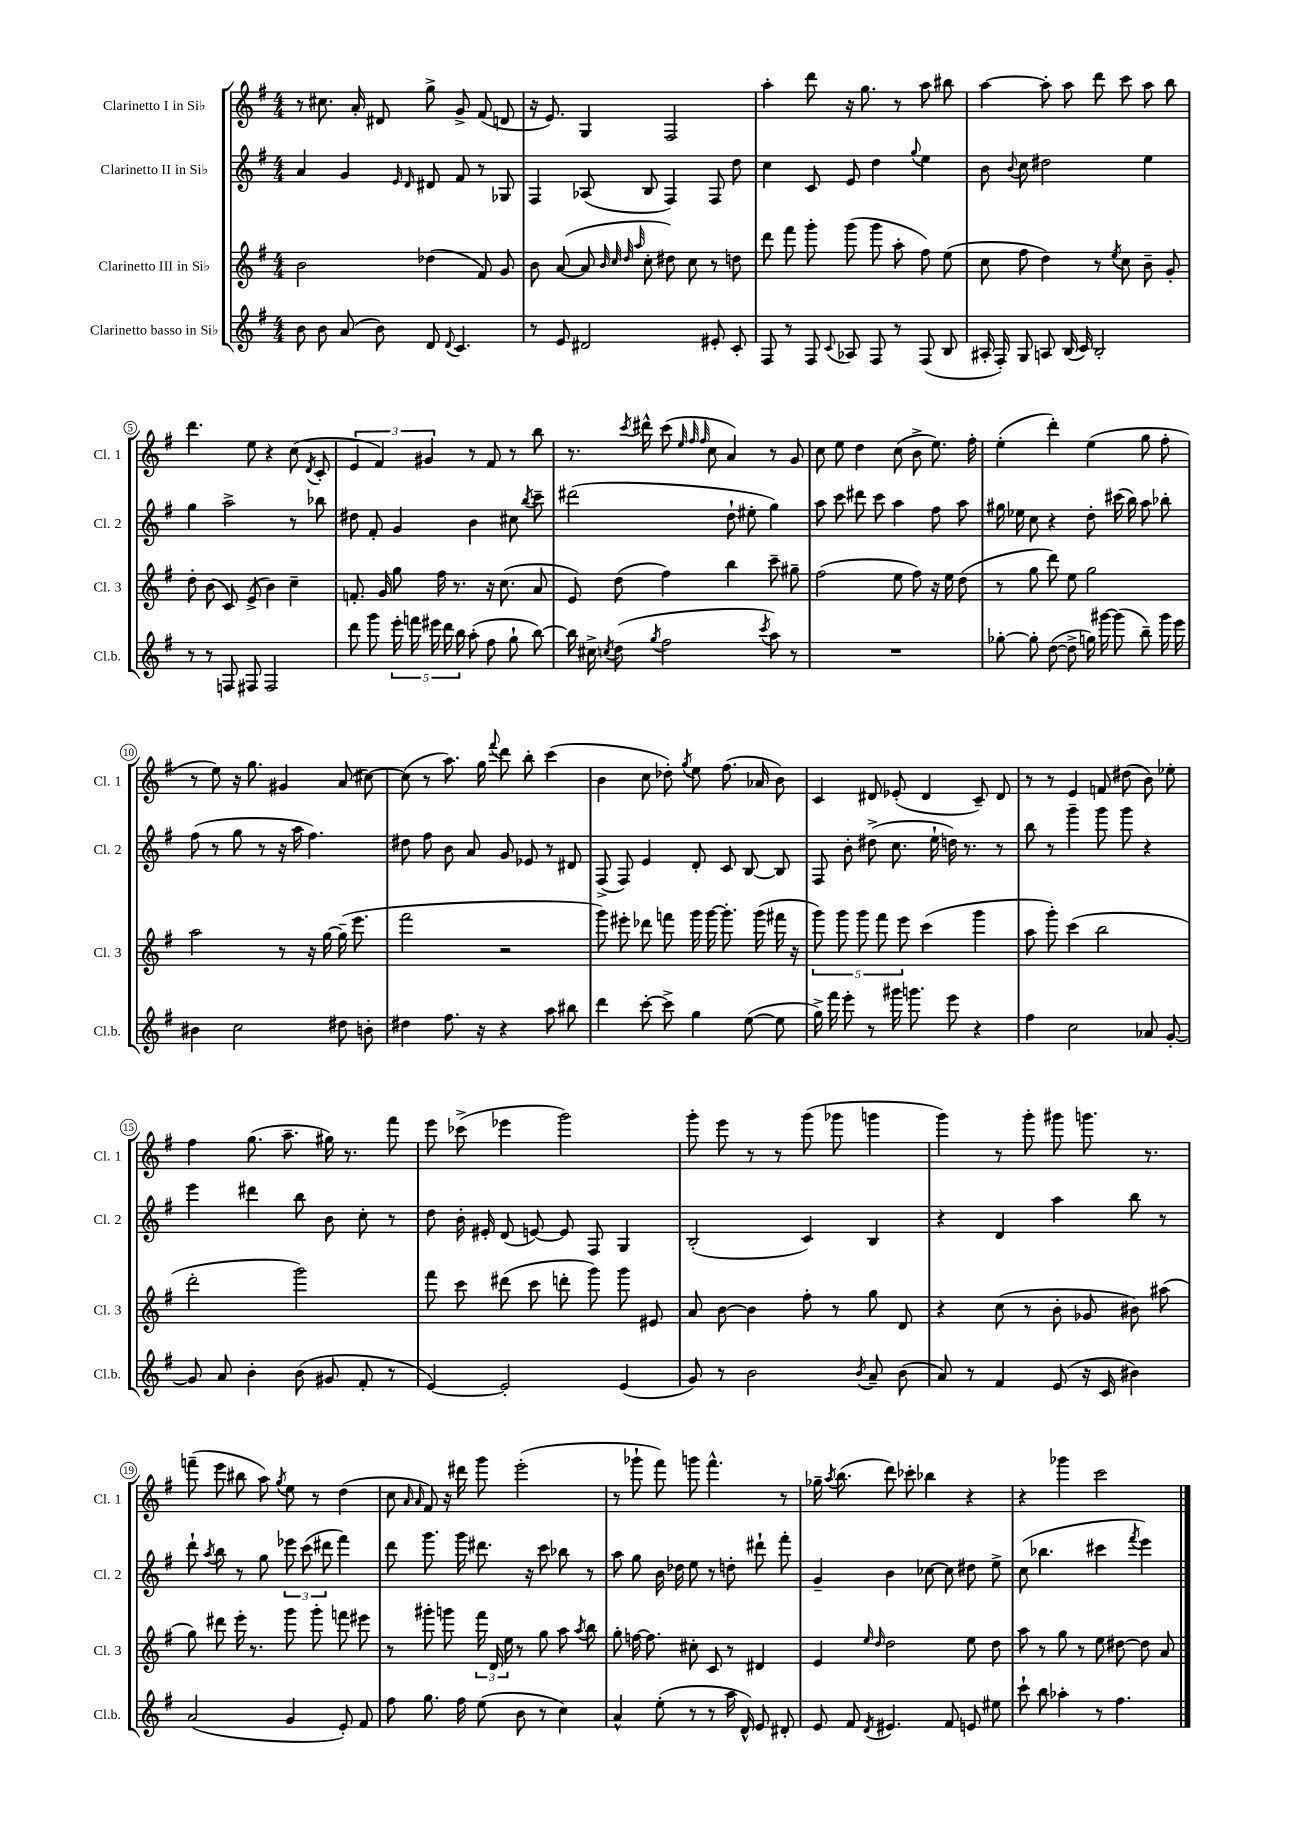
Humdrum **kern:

**kern	**kern	**kern	**kern
*staff4	*staff3	*staff2	*staff1
*clefG2	*clefG2	*clefG2	*clefG2
*k[f#]	*k[f#]	*k[f#]	*k[f#]
*M4/4	*M4/4	*M4/4	*M4/4
8b	2b	4a	8r
8b	.	.	8.cc#
(8a	.	4g	.
.	.	.	16a'
8b)	.	.	8d#
.	.	16qqe	.
.	.	16qqd	.
8d	(4dd-	8d#	8gg^
8qqd	.	.	.
4.c	.	8f#	8g^
.	8f#)	8r	(8f#
.	8g	8G-	8d
=	=	=	=
8r	8b	4F#	16r
.	.	.	8.e)
8e	([8a	.	.
2d#	8a]	(8A-	4G
.	32qqb	.	.
.	32qqcc	.	.
.	32qqdd	.	.
.	32qqaa	.	.
.	8cc'	8B	.
.	8dd#)	4F#)	2F#
.	8cc	.	.
8e#'	8r	8F#	.
8c'	8dd	8dd	.
=	=	=	=
8F#	8ddd	4cc	4aa'
8r	8fff#	.	.
8F#	8ggg'	8c	8ddd
8qqc	.	.	.
8A-	(8ggg	8e	16r
.	.	.	8.gg
8F#	8ggg	4dd	.
8r	8aa'	.	8r
.	.	8qqgg	.
(8F#	8ff#)	4ee	8aa
8B	(8ee	.	8bb#
=	=	=	=
16A#'	8cc	8b	[4aa
16F#')	.	.	.
.	.	8qqb	.
8G	8ff#	8cc	.
8A	4dd)	2dd#	8aa']
(16B	.	.	8aa
16c)	.	.	.
2B'	8r	.	8ddd
.	8qee	.	.
.	8cc	.	8ccc
.	8b~	4ee	8aa
.	8g'	.	8bb
=	=	=	=
8r	8dd'	4gg	4.ddd
8r	(8b	.	.
8F	8c)	2aa^	.
8F#	(8e^	.	8ee
2F#	4b)	.	4r
.	4cc~	8r	(8cc
.	.	.	8qd
.	.	8bb-	8c'
=	=	=	=
8ddd	8.f'	8dd#	6e
8ggg	.	8f#'	.
.	.	.	6f#)
.	16g	.	.
20eee'	8gg	4g	.
20fff	.	.	.
.	.	.	6g#
20eee#	.	.	.
.	16ff#	.	.
20ddd	.	.	.
.	8.r	.	.
20bb	.	.	.
(8aa'	.	4b	8r
8ff#	16r	.	8f#
.	(8.cc	.	.
8gg`	.	8cc#	8r
.	.	8qbb	.
[8bb)	8a	8ccc~	8bb
=	=	=	=
16bb]	8e)	(2ddd#	8.r
16cc#^	.	.	.
8qcc	.	.	.
(8dd	(8dd	.	.
.	.	.	8qccc
.	.	.	16ddd#^^
8qgg	.	.	.
2ff#	4ff#)	.	(8ccc
.	.	.	32qqee
.	.	.	32qqff#
.	.	.	32qqff#
.	.	.	8cc
.	4bb	8dd`	4a)
.	.	8ee#'	.
8qccc	.	.	.
8aa)	8ccc~	4gg)	8r
8r	8gg#~	.	8g
=	=	=	=
1r	(2ff#	8aa	8cc
.	.	8ccc	8ee
.	.	8ddd#	4dd
.	.	8ccc	.
.	8ee	4aa	(8cc
.	8ff#)	.	8b^
.	16r	8ff#	8.ee)
.	16ee	.	.
.	(8dd	8aa	.
.	.	.	16ff#'
=	=	=	=
[8gg-'	8r	16gg#	(4ee'
.	.	16ee-	.
8gg-']	8gg	8cc	.
([8dd	8ddd)	4r	4ddd')
8dd^]	8ee	.	.
16gg)	2gg	8dd'	(4ee
[16ggg#	.	.	.
(8ggg#]	.	(16ccc#	.
.	.	16bb)	.
8bb~)	.	8aa	8gg
16ggg#	.	8bb-'	8ff#'
16eee	.	.	.
=	=	=	=
4b#	2aa	(8ff#	8r
.	.	8r	8ee)
2cc	.	8gg	16r
.	.	.	8.gg
.	.	8r	.
.	8r	16r	4g#
.	.	16aa	.
.	16r	4.ff#)	.
.	[16gg	.	.
8dd#	(16gg~]	.	(8a
.	8.eee	.	.
8b'	.	.	[8cc#)
=	=	=	=
4dd#	2fff#	8dd#	(8cc#]
.	.	8ff#	8r
8.ff#	.	8b	8.aa)
.	.	8a	.
16r	.	.	16gg
.	.	.	8qqfff#
4r	2r	8g	8ddd
.	.	8e-	8bb'
8aa	.	8r	(4ccc
8bb#	.	8d#	.
=	=	=	=
4ddd	8ggg)	(8F#^	4b
.	8eee#'	8F#)	.
[8ccc'	8ddd-	4e	8cc
8ccc^]	8fff	.	8dd-')
.	.	.	8qgg
4gg	16ggg	8d'	8ee
.	[16ggg	.	.
.	8.ggg']	8c	(8.ff#
([8ee	.	[8B	.
.	(16ggg	.	16a-
8ee]	16fff#	8B]	8b)
.	16r	.	.
=	=	=	=
16gg^)	10ggg)	8F#	4c
16fff#	.	.	.
.	10ggg	.	.
8eee'	.	8b'	.
.	10ggg	.	.
8r	.	(8dd#^	8d#
.	10fff#	.	.
16ggg#	.	8.cc	(8e-'
.	10eee	.	.
8.ggg	.	.	.
.	(4ccc	.	4d#
.	.	16ee`	.
8eee	.	16dd)	.
.	.	8.r	.
4r	4ggg	.	8c~)
.	.	8r	8d#
=	=	=	=
4ff#	8aa	8bb	8r
.	8ggg')	8r	8r
2cc	(4ccc	4ggg~	4e
.	2bb	8ggg	8f
.	.	8ggg	(8dd#
8a-	.	4r	8b)
[8g'	.	.	8ee-'
=	=	=	=
8g]	2ddd'	4eee	4ff#
8a	.	.	.
4b'	.	4ddd#	(8.gg
.	.	.	8.aa~
(8b	2ggg)	8bb	.
8g#	.	8b	16gg#)
.	.	.	8.r
8f#'	.	8cc'	.
8r	.	8r	8fff#
=	=	=	=
[4e)	8fff#	8dd	8eee
.	8ccc	16b'	(8ccc-^
.	.	16e#'	.
2e']	(8ddd#	(8d	4eee-
.	8ccc	[8e)	.
.	8ddd'	8e]	2ggg)
.	8ggg)	8F#	.
(4e	8ggg	4G	.
.	8e#	.	.
=	=	=	=
8g)	8a	(2B'	8ggg'
8r	[8b	.	8eee
2b	4b]	.	8r
.	.	.	8r
.	8ff#'	4c)	(8ggg
.	8r	.	8ggg-
8qb	.	.	.
8a~	8gg	4B	4ggg
(8b	8d	.	.
=	=	=	=
8a)	4r	4r	4ggg)
8r	.	.	.
4f#	(8cc	4d	8r
.	8r	.	8ggg'
(8e	8b'	4aa	8ggg#
16r	8g-	.	8.ggg
16c	.	.	.
4b#)	8b#)	8bb	.
.	.	.	8.r
.	(8aa#	8r	.
=	=	=	=
(2a	8gg)	8ddd`	(8fff~
.	.	8qaa	.
.	8ddd#	8bb	8eee
.	16eee'	8r	8bb#
.	8.r	.	.
.	.	8gg	8aa)
.	.	.	8qgg
4g	8ggg	12eee-	8ee
.	.	(12ccc	.
.	8ggg'	.	8r
.	.	12ddd#	.
8e')	8fff	4fff#)	(4dd
8f#	8eee#	.	.
=	=	=	=
8ff#	8r	8ddd	8cc
.	.	.	16qqa
.	.	.	16qqa
8.gg	8ggg#'	8.ggg	8f#)
.	8ggg	.	16r
16ff#	.	16ggg	16ddd#
(8ee	24fff#	8.ddd#	8ggg
.	24d	.	.
.	24ee	.	.
8b	8r	.	(2eee'
.	.	16r	.
8r	8gg	8ccc	.
4cc)	8aa	8bb-	.
.	8qaa	.	.
.	8bb	8r	.
=	=	=	=
4a^^	8gg'	8aa	8r
.	[16ff	8gg	8ggg-`
.	8.ff]	.	.
(8ee'	.	16b	8fff#)
.	.	16dd-	.
8r	8cc#'	8ee	8ggg
8r	8c	8r	4.fff#^^
16aa	8r	8dd'	.
16d^^)	.	.	.
8e	4d#	8ddd#`	.
8d#'	.	8fff#'	8r
=	=	=	=
8e	4e	4g~	16gg-~
.	.	.	8qaa
.	.	.	(8.bb
8f#	.	.	.
.	16qqee	.	.
8qd	16qqdd	.	.
4.e#	2dd	4b	8ddd)
.	.	.	8ccc-'
.	.	[8cc-	4bb-
8f#	.	8cc-]	.
8e	8ee	8dd#	4r
8ee#	8dd	8ee^	.
=	=	=	=
8ccc`	8aa	(8cc	4r
8bb	8r	4.bb-	.
4aa-'	8gg	.	4ggg-
.	8r	.	.
8r	8ee	4ccc#	2ccc
4.ff#	[8dd#	.	.
.	.	8qfff#	.
.	8dd#]	4eee)	.
.	8a	.	.
==	==	==	==
*-	*-	*-	*-
